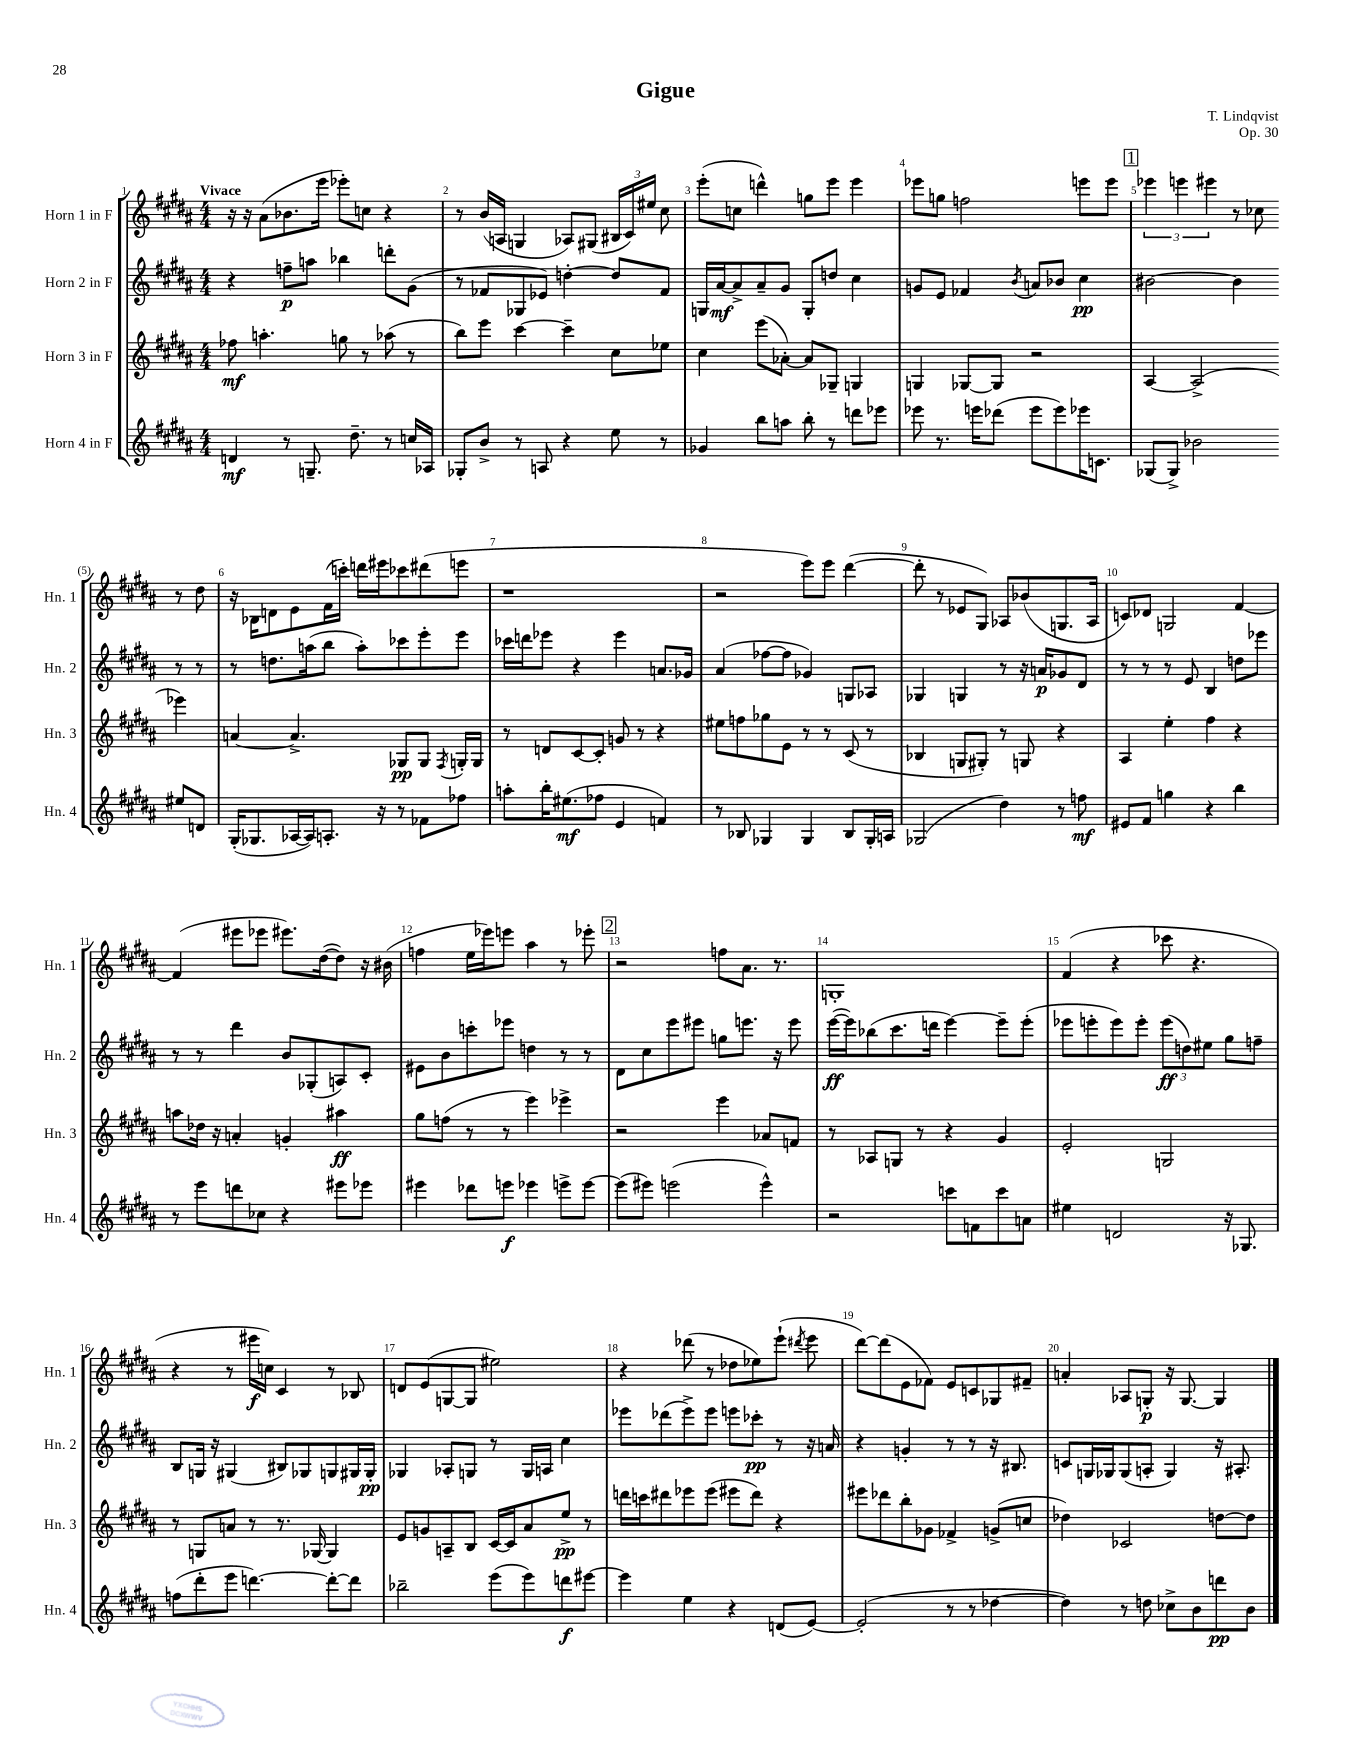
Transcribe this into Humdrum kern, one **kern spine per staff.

**kern	**dynam	**kern	**dynam	**kern	**dynam	**kern	**dynam
*part4	*part4	*part3	*part3	*part2	*part2	*part1	*part1
*staff4	*staff4	*staff3	*staff3	*staff2	*staff2	*staff1	*staff1
*I"Horn 4 in F	*	*I"Horn 3 in F	*	*I"Horn 2 in F	*	*I"Horn 1 in F	*
*I'Hn. 4	*	*I'Hn. 3	*	*I'Hn. 2	*	*I'Hn. 1	*
*clefG2	*	*clefG2	*	*clefG2	*	*clefG2	*
*k[f#c#g#d#a#]	*	*k[f#c#g#d#a#]	*	*k[f#c#g#d#a#]	*	*k[f#c#g#d#a#]	*
*M4/4	*	*M4/4	*	*M4/4	*	*M4/4	*
=1	=1	=1	=1	=1	=1	=1	=1
!	!	!	!	!	!	!LO:TX:a:B:t=Vivace	!
4dn/	mf	8ff-X\	mf	4r	.	16r	.
.	.	.	.	.	.	16r	.
.	.	4.aan'\	.	.	.	(8a#\L	.
8r	.	.	.	8ffn~\L	p	8.b-X\	.
8.Gn~/	.	.	.	8aan\J	.	.	.
.	.	.	.	.	.	16eee\Jk	.
.	.	8ggn\	.	4bb-X\	.	8eee-X'\L)	.
8.dd#~\	.	.	.	.	.	.	.
.	.	8r	.	.	.	8ccn\J	.
8r	.	(8aa-X\	.	8dddn'\L	.	4r	.
16ccn/LL	.	8r	.	(8g#\J	.	.	.
16A-X/JJ	.	.	.	.	.	.	.
=2	=2	=2	=2	=2	=2	=2	=2
8G-X'/L	.	8bb\L)	.	8r	.	8r	.
8b^/J	.	8eee\J	.	8f-X/L	.	(16b/LL	.
.	.	.	.	.	.	16An/JJ	.
8r	.	[4ccc#\	.	8G-X/	.	4Gn/	.
8An/	.	.	.	8e-X/J)	.	.	.
4r	.	4ccc#~\]	.	[4ddn'\	.	8A-X/L)	.
.	.	.	.	.	.	(8G#X/J	.
8ee\	.	8cc#\L	.	8dd/L]	.	24B#X/LL	.
.	.	.	.	.	.	24c#/)	.
.	.	.	.	.	.	24ee#X/JJ	.
8r	.	8ee-X\J	.	8f-/J	.	8cc#\	.
=3	=3	=3	=3	=3	=3	=3	=3
4g-X/	.	4cc#\	.	16Gn/LL	.	(8eee'\L	.
.	.	.	.	[16a#/J	mf	.	.
.	.	.	.	8a#^/]	.	8ccn\J	.
8bb\L	.	(8eee\L	.	8a#~/	.	4dddn^^\)	.
8aan\J	.	[8a-X'\J)	.	8g#/J	.	.	.
8bb'\	.	8a-/L]	.	8G'/L	.	8ggn\L	.
8r	.	8G-X~/J	.	8ddn/J	.	8eee\J	.
8dddn\L	.	4Gn/	.	4cc#\	.	4eee\	.
8eee-X\J	.	.	.	.	.	.	.
=4	=4	=4	=4	=4	=4	=4	=4
8eee-X\	.	4Gn/	.	8gn/L	.	8eee-X\L	.
8.r	.	.	.	8e/J	.	8ggn\J	.
.	.	[8G-X/L	.	4f-X/	.	2ffn\	.
16eeen\KL	.	.	.	.	.	.	.
(8ddd-X\J	.	8G-/J]	.	.	.	.	.
.	.	.	.	8qb/	.	.	.
8eee\L	.	2r	.	8an/L	.	.	.
8eee\)	.	.	.	8b-X/J	.	.	.
16eee-X\K	.	.	.	4cc#\	pp	8eeen\L	.
8.cn\J	.	.	.	.	.	.	.
.	.	.	.	.	.	8eee\J	.
!!LO:REH:place=s1:t=1
=5	=5	=5	=5	=5	=5	=5	=5
(8G-X/L	.	[4A#/	.	[2b#X\	.	6eee-X\	.
8G-^/J)	.	.	.	.	.	.	.
.	.	.	.	.	.	6eeen\	.
2b-X\	.	(2A#^/]	.	.	.	.	.
.	.	.	.	.	.	6eee#X\	.
.	.	.	.	4b#\]	.	8r	.
.	.	.	.	.	.	8cc-X\	.
8ee#X/L	.	4eee-X\)	.	8r	.	8r	.
8dn/J	.	.	.	8r	.	8dd#\	.
!!LO:LB:g=z
=6	=6	=6	=6	=6	=6	=6	=6
(16G#'/KL	.	[4an/	.	8r	.	16r	.
8.G-X/	.	.	.	.	.	16B-X\KL	.
.	.	.	.	8.ddn\L	.	8dn\	.
[16A-X/L	.	4.a^/]	.	.	.	8e\	.
16A-/J])	.	.	.	(16aan\k	.	.	.
8.An'/J	.	.	.	8bb\J	.	(16f#\L	.
.	.	.	.	.	.	16cccn'\JJ)	.
.	.	.	.	8aa'\L)	.	16dddn\LL	.
16r	.	.	.	.	.	16eee#X\J	.
8r	.	8G-X/L	pp	8ccc-X\	.	8ccc-X\	.
8f-X\L	.	8G-/J	.	8eee'\	.	(8ddd#X\	.
.	.	8qF#/	.	.	.	.	.
8ff-X\J	.	16Gn'/LL	.	8eee\J	.	8eeen\J	.
.	.	16G/JJ	.	.	.	.	.
=7	=7	=7	=7	=7	=7	=7	=7
8aan'\L	.	8r	.	16ccc-X\LL	.	1r	.
.	.	.	.	16dddn\J	.	.	.
16bb'\K	.	8dn/L	.	8eee-X\J	.	.	.
(8.ee#X\	mf	.	.	.	.	.	.
.	.	[8c#/	.	4r	.	.	.
8ff-X\J	.	8c#'/J]	.	.	.	.	.
4e/	.	8gn/	.	4eee-\	.	.	.
.	.	8r	.	.	.	.	.
4fn/)	.	4r	.	8.an/L	.	.	.
.	.	.	.	16g-X/Jk	.	.	.
=8	=8	=8	=8	=8	=8	=8	=8
8r	.	8ee#X\L	.	(4a#/	.	2r	.
8B-X/	.	8ffn\	.	.	.	.	.
4G-X/	.	8gg-X\	.	[8ff-X\L	.	.	.
.	.	8e\J	.	8ff-\J]	.	.	.
4G-/	.	8r	.	4g-X/)	.	8eee\L)	.
.	.	8r	.	.	.	8eee\J	.
8B-/L	.	(8c#/	.	8Gn/L	.	([4ddd#\	.
16G-'/L	.	8r	.	8A-X/J	.	.	.
16An/JJ	.	.	.	.	.	.	.
=9	=9	=9	=9	=9	=9	=9	=9
(2G-X/	.	4B-X/	.	4G-X/	.	8ddd#'\]	.
.	.	.	.	.	.	8r	.
.	.	8Gn/L	.	4Gn/	.	8e-X/L	.
.	.	8G#X'/J)	.	.	.	8G#/J)	.
4dd#\)	.	8r	.	8r	.	8A-X/L	.
.	.	8Gn/	.	16r	.	(8b-X/	.
.	.	.	.	16an/KL	p	.	.
8r	.	4r	.	8g-X/	.	8.Gn/	.
8ffn\	mf	.	.	8d#/J	.	.	.
.	.	.	.	.	.	16A-/Jk	.
=10	=10	=10	=10	=10	=10	=10	=10
8e#X/L	.	4A#/	.	8r	.	8cn/L)	.
8f#/J	.	.	.	8r	.	8d-X/J	.
4ggn\	.	4ee'\	.	8r	.	2Gn/	.
.	.	.	.	8e/	.	.	.
4r	.	4ff#\	.	4B/	.	.	.
4bb\	.	4r	.	8ddn\L	.	[4f#/	.
.	.	.	.	8eee-X\J	.	.	.
!!LO:LB:g=z
=11	=11	=11	=11	=11	=11	=11	=11
8r	.	8aan\L	.	8r	.	(4f#/]	.
8eee\L	.	16dd-X\Jk	.	8r	.	.	.
.	.	16r	.	.	.	.	.
8dddn\	.	4an'/	.	4ddd#\	.	8eee#X\L	.
8cc-X\J	.	.	.	.	.	8eee-X\J	.
4r	.	4gn'/	.	8b/L	.	8.eee#X\L)	.
.	.	.	.	(8G-X'/	.	.	.
.	.	.	.	.	.	([16dd#\k	.
8eee#X\L	.	4aa#X\	ff	8An/)	.	8dd#\J])	.
8eee-X\J	.	.	.	8c#'/J	.	16r	.
.	.	.	.	.	.	(16b#X\	.
=12	=12	=12	=12	=12	=12	=12	=12
4eee#X\	.	8gg#\L	.	8e#X\L	.	4ffn\	.
.	.	(8ffn\J	.	8b\	.	.	.
8ddd-X\L	.	8r	.	8cccn'\	.	16ee\LL	.
.	.	.	.	.	.	16eee-X\J)	.
8eeen\J	f	8r	.	8eee-X\J	.	8eeen\J	.
4eee-X\	.	4eee\)	.	4ddn\	.	4aa#\	.
8eeen^\L	.	4eee-X^\	.	8r	.	8r	.
[8eee\J	.	.	.	8r	.	8eee-X'\	.
!!LO:REH:place=s1:t=2
=13	=13	=13	=13	=13	=13	=13	=13
(8eee\L]	.	2r	.	8d#\L	.	2r	.
8eee#X\J)	.	.	.	8cc#\	.	.	.
(2eeen\	.	.	.	8eee\	.	.	.
.	.	.	.	8eee#X\J	.	.	.
.	.	4eee\	.	8ggn\L	.	8ffn\L	.
.	.	.	.	8.eeen\J	.	8.a#\J	.
4eee^^\)	.	8a-X/L	.	.	.	.	.
.	.	.	.	16r	.	8.r	.
.	.	8fn/J	.	8eee\	.	.	.
=14	=14	=14	=14	=14	=14	=14	=14
2r	.	8r	.	([16eee\LL	ff	1Gn'	.
.	.	.	.	16eee\J])	.	.	.
.	.	8A-X/L	.	(8bb-X\	.	.	.
.	.	8Gn/J	.	8.ccc#\	.	.	.
.	.	8r	.	.	.	.	.
.	.	.	.	16dddn\Jk	.	.	.
8cccn\L	.	4r	.	[4eee\)	.	.	.
8fn\	.	.	.	.	.	.	.
8ccc\	.	4g#/	.	8eee~\L]	.	.	.
8an\J	.	.	.	(8eee'\J	.	.	.
=15	=15	=15	=15	=15	=15	=15	=15
4ee#X\	.	2e'/	.	8eee-X\L	.	(4f#/	.
.	.	.	.	8eeen'\	.	.	.
2dn/	.	.	.	8eee\)	.	4r	.
.	.	.	.	8eee'\J	.	.	.
.	.	2Gn/	.	(12eee\L	ff	8ccc-X\	.
.	.	.	.	12ddn\)	.	.	.
.	.	.	.	.	.	4.r	.
.	.	.	.	12ee#X\J	.	.	.
16r	.	.	.	8gg#\L	.	.	.
8.G-X/	.	.	.	.	.	.	.
.	.	.	.	8ffn~\J	.	.	.
!!LO:LB:g=z
=16	=16	=16	=16	=16	=16	=16	=16
(8ffn\L	.	8r	.	8B/L	.	4r	.
8ddd#'\	.	8Gn/L	.	16Gn/Jk	.	.	.
.	.	.	.	16r	.	.	.
8eee\J	.	8an/J	.	(4G#X/	.	8r	.
[4.dddn\)	.	8r	.	.	.	16eee#X\LL	f
.	.	.	.	.	.	16ccn\JJ)	.
.	.	8.r	.	8B#X/L)	.	4c#/	.
.	.	.	.	8G-X/	.	.	.
.	.	[16G-X/	.	.	.	.	.
8ddd'\L_	.	4G-/]	.	8Gn/	.	8r	.
8ddd\J]	.	.	.	16G#X/L	.	8B-X/	.
.	.	.	.	16G#'/JJ	pp	.	.
=17	=17	=17	=17	=17	=17	=17	=17
2bb-X~\	.	8e/L	.	4G-X/	.	8dn/L	.
.	.	8gn/	.	.	.	(8e/	.
.	.	8An~/	.	8A-X'/L	.	[8Gn/	.
.	.	8B/J	.	8Gn/J	.	8G/J]	.
(8eee\L	.	[16c#/LL	.	8r	.	2ee#X\)	.
.	.	16c#/J]	.	.	.	.	.
8eee\)	.	8a#/	.	16G/LL	.	.	.
.	.	.	.	16An/JJ	.	.	.
8dddn\	f	8ee^/J	pp	4cc#\	.	.	.
[8eee#X\J	.	8r	.	.	.	.	.
=18	=18	=18	=18	=18	=18	=18	=18
4eee#\]	.	16dddn\LL	.	8eee-X\L	.	4r	.
.	.	16cccn\J	.	.	.	.	.
.	.	8ddd#X\	.	(8ddd-X\	.	.	.
4ee\	.	8eee-X\	.	8eee-^\)	.	(8ddd-X\	.
.	.	(8eee-\J	.	8eee-\J	.	8r	.
4r	.	8eee#X\L	.	8eeen\L	.	8dd-X\L	.
.	.	8ddd#\J)	.	8ccc-X'\J	pp	8ee-X\)	.
(8dn/L	.	4r	.	8r	.	(8eee`\J	.
.	.	.	.	.	.	8qddd#X/	.
[8e/J)	.	.	.	16r	.	8eee\	.
.	.	.	.	16an/	.	.	.
=19	=19	=19	=19	=19	=19	=19	=19
(2e'/]	.	8eee#X\L	.	4r	.	[8ddd#\L)	.
.	.	8ddd-X\	.	.	.	(8ddd#\]	.
.	.	8bb'\	.	4gn'/	.	8e\	.
.	.	8g-X\J	.	.	.	8f-X\J)	.
8r	.	4f-X^/	.	8r	.	8e/L	.
8r	.	.	.	8r	.	8cn/	.
[4dd-X\	.	(8gn^/L	.	16r	.	8G-X/	.
.	.	.	.	8.B#X/	.	.	.
.	.	8ccn/J	.	.	.	8f#X~/J	.
=20	=20	=20	=20	=20	=20	=20	=20
4dd-\])	.	4dd-X\)	.	8cn/L	.	4an'/	.
.	.	.	.	16Gn/L	.	.	.
.	.	.	.	16G-X/J	.	.	.
8r	.	2c-X/	.	(8G-/	.	8A-X/L	.
8ddn\	.	.	.	8An'/J	.	8Gn'/J	p
8cc-X^\L	.	.	.	4G-/)	.	16r	.
.	.	.	.	.	.	[8.G/	.
8b\	.	.	.	.	.	.	.
8dddn\	pp	[8ddn\L	.	16r	.	4G/]	.
.	.	.	.	8.A#X'/	.	.	.
8b\J	.	8dd\J]	.	.	.	.	.
==	==	==	==	==	==	==	==
*-	*-	*-	*-	*-	*-	*-	*-
